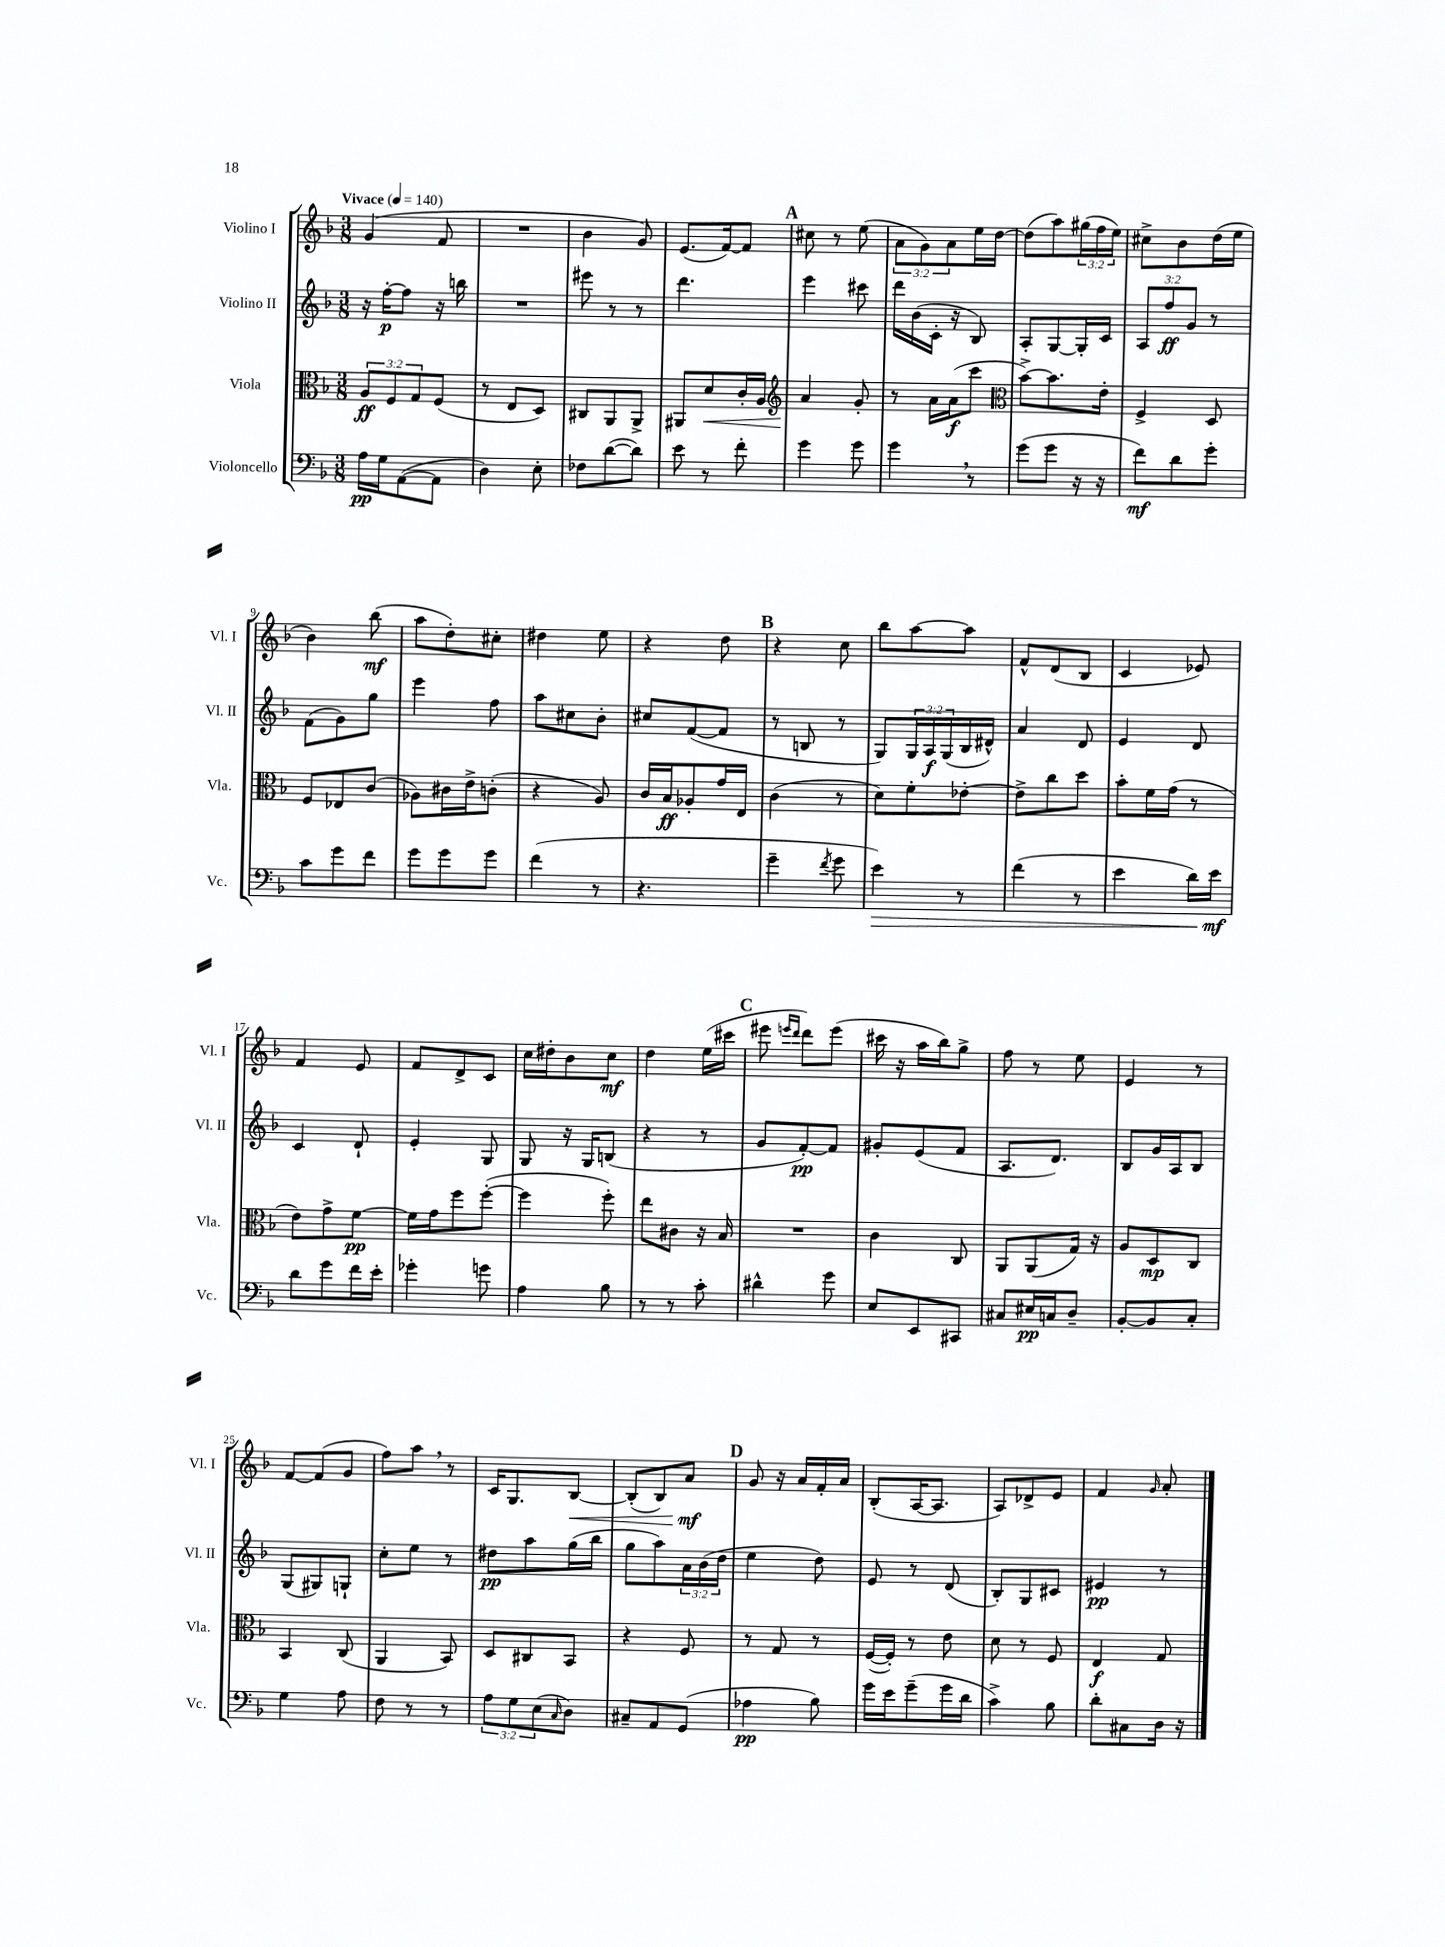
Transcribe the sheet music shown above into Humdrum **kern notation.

**kern	**kern	**kern	**kern
*staff4	*staff3	*staff2	*staff1
*clefF4	*clefC3	*clefG2	*clefG2
*k[b-]	*k[b-]	*k[b-]	*k[b-]
*M3/8	*M3/8	*M3/8	*M3/8
*MM140	*MM140	*MM140	*MM140
16A	12A	16r	(4g
16G	.	[16ff'	.
.	12F	.	.
([8AA	.	8ff]	.
.	12G	.	.
8AA]	(8F	16r	8f
.	.	16bb	.
=	=	=	=
4D)	8r	4.r	4.r
.	8E	.	.
8E'	8D)	.	.
=	=	=	=
8F-	8C#	8eee#	4b-
([8d	8AA	8r	.
8d])	8AA^	8r	8g)
=	=	=	=
8e	8AA#	4.ddd	(8.e
8r	8d	.	.
.	.	.	[16f)
8f'	16c'	.	8f]
.	16A	.	.
=	=	=	=
*	*clefG2	*	*
4g	4a	4eee	8cc#
.	.	.	8r
8g	8g'	8ccc#	(8ee
=	=	=	=
4g	8r	16ddd	12a
.	.	(16b-	.
.	.	.	12g)
.	16a	16c'	.
.	.	.	12a
.	(16a	16r	.
8r	8ccc	8B-)	16ee
.	.	.	[16dd
=	=	=	=
*	*clefC3	*	*
(8g	[8b-^)	8A'	(8dd]
8g	8.b-]	[8G	8aa)
16r	.	16G']	(24gg#
.	.	.	24ff
16r	16e'	16c	.
.	.	.	24ee)
=	=	=	=
8f)	4F^	12A	8cc#^
.	.	12ff	.
8d	.	.	8b-
.	.	12g	.
8g'	8D	8r	(16dd
.	.	.	16ee
=	=	=	=
8c	8F	(8f	4b-)
8g	8E-	8g)	.
8f	(8c	8gg	(8bb-
=	=	=	=
8g	8A-)	4eee	8aa
8g	16c#	.	8dd')
.	16e^	.	.
8g	(8c'	8ff	8cc#'
=	=	=	=
(4f	4r	8aa	4dd#
.	.	8cc#	.
8r	8A)	8b-'	8ee
=	=	=	=
4.r	16c	8cc#	4r
.	16B-	.	.
.	8A-'	([8f	.
.	16g	8f]	8dd
.	16E	.	.
=	=	=	=
4g~	(4c	8r	4r
.	.	8B	.
8qf	.	.	.
8g	8r	8r	8cc
=	=	=	=
4e)	8d)	8G)	8bb-
.	8f'	24G	[8aa
.	.	24A	.
.	.	(24G	.
8r	[8e-'	16B-	8aa]
.	.	16d#^^)	.
=	=	=	=
(4f	8e-^]	4a	8f^^
.	8cc	.	(8d
8r	8dd	8d	8B-
=	=	=	=
4e	8b-'	4e	4c
.	16f	.	.
.	(16g	.	.
16d)	8r	8d	8e-)
16e	.	.	.
=	=	=	=
8d	8e)	4c	4f
8g	8g^	.	.
16f	[8f	8d`	8e
16e'	.	.	.
=	=	=	=
4g-'	16f]	4e'	8f
.	16g	.	.
.	8ff	.	8d^
8g	([8ff'	8G	8c
=	=	=	=
4A	4ff]	8G	16cc
.	.	.	16dd#'
.	.	16r	8b-
.	.	16G	.
8B-	8ff')	(8B	8cc
=	=	=	=
8r	8ee	4r	4dd
8r	8c#	.	.
8c'	16r	8r	(16ee
.	16B-	.	16ccc#
=	=	=	=
4d#^^	4.r	8g	8eee#
.	.	.	16qqeee
.	.	.	16qqddd
.	.	[8f')	8ddd)
8g	.	8f]	(8eee
=	=	=	=
8E	4c	8g#'	16ccc#
.	.	.	16r
8EE	.	(8e	16aa
.	.	.	16bb-)
8CC#	8C	8f	8gg^
=	=	=	=
8C#	8AA	8.A	8ff
16E#	(8AA	.	8r
16C	.	8.d)	.
8D~	16G)	.	8ee
.	16r	.	.
=	=	=	=
[8BB-'	8A	8B-	4e
8BB-]	8D	16g	.
.	.	16A	.
8C'	8C	8B-	8r
=	=	=	=
4G	4BB-	(8G	[8f
.	.	8G#)	(8f]
8A	(8C	8G`	8g
=	=	=	=
8F	4AA	8cc'	8ff)
8r	.	8ee	8aa
8r	8BB-)	8r	8r
=	=	=	=
12A	8D	8dd#	16c
.	.	.	8.G
12G	.	.	.
.	8C#	8aa	.
(12E	.	.	.
16qqC	.	.	.
8D)	8BB-	(16gg	[8B-
.	.	16bb-	.
=	=	=	=
8C#~	4r	8gg	(8B-']
8AA	.	8aa)	8B-)
(8GG	8F	24a	8a
.	.	(24b-	.
.	.	24dd	.
=	=	=	=
4A-	8r	4ee	8g
.	8G	.	16r
.	.	.	16a
8B-)	8r	8dd)	16f'
.	.	.	16a
=	=	=	=
16g	([16F	8e	(8B-'
16e	16F'])	.	.
(8g~	8r	8r	[16A
.	.	.	8.A]
16g	8e	(8d	.
16d	.	.	.
=	=	=	=
4c^)	8d	8B-')	8A)
.	8r	8G	8d-^
8B-	8F	8c#	8e
=	=	=	=
8d'	4E	4e#	4f
8C#	.	.	.
.	.	.	16qqg
16D	8G	8r	8a'
16r	.	.	.
==	==	==	==
*-	*-	*-	*-
